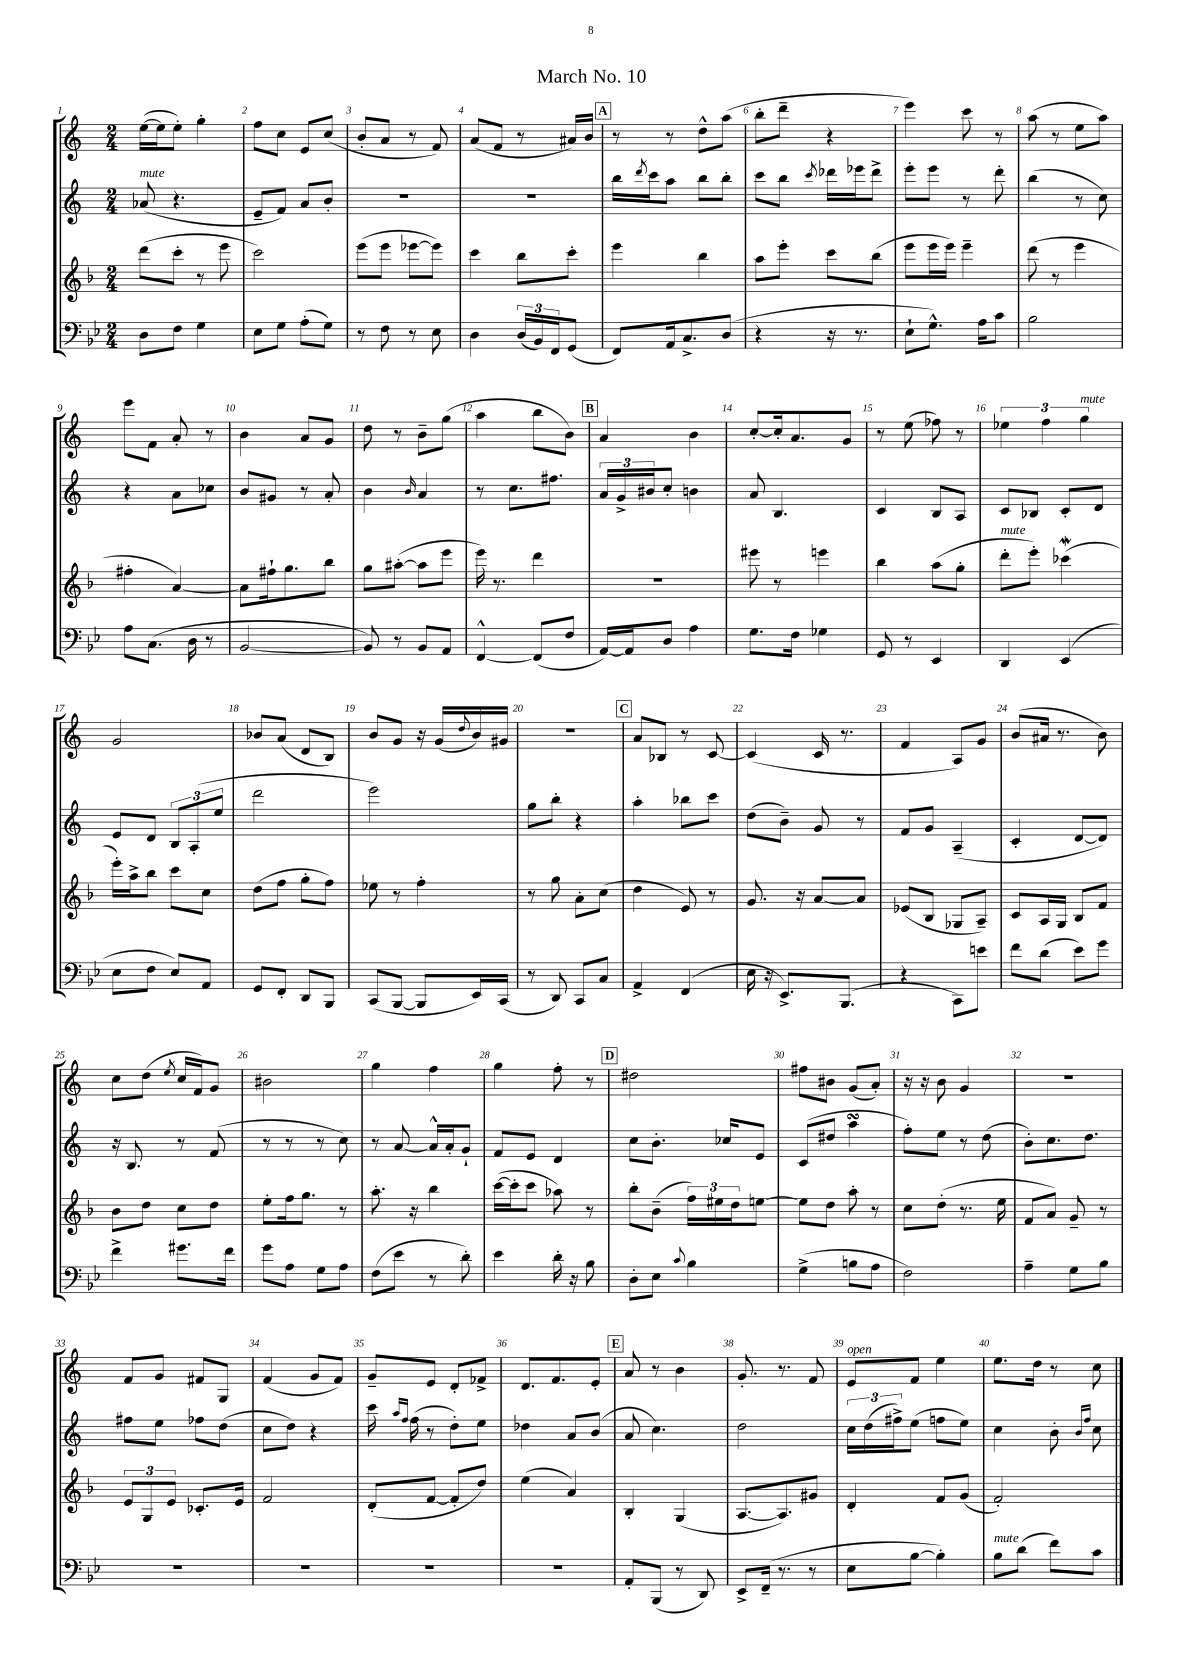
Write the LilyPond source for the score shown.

\header { title = "March No. 10" }
<<
\new StaffGroup <<
\new Staff = "s0" {
    \clef treble \key c \major \numericTimeSignature \time 2/4
    e''16~( e''16 e''8-.) g''4-. |
    f''8 c''8 e'8 c''8( |
    b'8-. a'8 r8 f'8) |
    a'8( f'8 r8 ais'16) b'16 |
    \mark \markup { \box "A" } r8 r8 d''8-^ a''8( |
    b''8-. d'''8-- r4 |
    e'''4) c'''8 r8 |
    a''8( r8 e''8 a''8) |
    e'''8 f'8 a'8-. r8 |
    b'4 a'8 g'8 |
    d''8 r8 b'8-- g''8( |
    a''4 b''8 b'8) |
    \mark \markup { \box "B" } a'4 b'4 |
    c''8~-. c''16-. a'8. g'8 |
    r8 e''8( fes''8) r8 |
    \tuplet 3/2 { ees''4 f''4 g''4^\markup { \italic "mute" } } |
    g'2 |
    bes'8 a'8( d'8 b8) |
    b'8 g'8 r16 g'16( \appoggiatura { d''8 } b'16) gis'16 |
    r2 |
    \mark \markup { \box "C" } a'8 bes8 r8 c'8~ |
    c'4( c'16 r8. |
    f'4 a8) g'8 |
    b'8( ais'16 r8. b'8) |
    c''8 d''8( \acciaccatura { e''8 } c''16 f'16) g'8 |
    bis'2 |
    g''4 f''4 |
    g''4 f''8-. r8 |
    \mark \markup { \box "D" } dis''2 |
    fis''8 bis'8 g'8( a'8-.) |
    r16 r16 b'8 g'4 |
    r2 |
    f'8 g'8 fis'8 g8 |
    f'4( g'8 f'8) |
    g'8-- e'8 d'8-. fes'8-> |
    d'8. f'8. e'8-. |
    \mark \markup { \box "E" } a'8 r8 b'4 |
    g'8.-. r8. f'8 |
    e'8^\markup { \italic "open" } f'8 e''4 |
    e''8. d''16 r8 c''8 \bar "|." |
}
\new Staff = "s1" {
    \clef treble \key c \major \numericTimeSignature \time 2/4
    aes'8^\markup { \italic "mute" }( r4. |
    e'8-- f'8) a'8 b'8-. |
    r2 |
    R2 |
    \mark \markup { \box "A" } b''16 \acciaccatura { d'''8 } c'''16 a''8 b''8 b''8-. |
    c'''8 b''8 \acciaccatura { c'''8 } des'''16 ees'''16 des'''8-> |
    e'''8-. e'''8 r8 d'''8-. |
    b''4( r8 c''8) |
    r4 a'8 ces''8 |
    b'8 gis'8 r8 a'8-. |
    b'4 \grace { b'16 } a'4 |
    r8 c''8. fis''8. |
    \mark \markup { \box "B" } \tuplet 3/2 { a'16 g'16-> bis'16 } c''8-. b'4 |
    a'8 b4. |
    c'4 b8 a8 |
    c'8 bes8 c'8-. d'8 |
    e'8 d'8 \tuplet 3/2 { b8 a8-.( e''8 } |
    d'''2 |
    e'''2) |
    g''8 b''8-. r4 |
    \mark \markup { \box "C" } a''4-. bes''8 c'''8 |
    d''8( b'8--) g'8 r8 |
    f'8 g'8 a4--( |
    c'4-. d'8~ d'8) |
    r16 b8. r8 f'8( |
    r8 r8 r8 c''8) |
    r8 a'8~ a'16-^ a'16-. g'8-! |
    f'8 e'8 d'4 |
    \mark \markup { \box "D" } c''8 b'8.-. ces''16 e'8 |
    c'8( dis''8 a''4\turn |
    f''8-.) e''8 r8 d''8( |
    b'8-.) c''8. d''8. |
    fis''8 e''8 fes''8 d''8( |
    c''8 d''8) r4 |
    c'''16 \grace { a''16 f''16 } f''16( r8 d''8-.) e''8 |
    des''4 a'8 b'8( |
    \mark \markup { \box "E" } a'8 c''4.) |
    d''2 |
    \tuplet 3/2 { c''16 d''16( fis''16->) } e''8( f''8 e''8) |
    c''4 b'8-. \grace { b'16 f''16 } c''8 \bar "|." |
}
\new Staff = "s2" {
    \clef treble \key f \major \numericTimeSignature \time 2/4
    d'''8( c'''8-. r8 e'''8 |
    c'''2) |
    e'''8( e'''8 ees'''8~ ees'''8) |
    c'''4 bes''8 c'''8-. |
    \mark \markup { \box "A" } e'''4 bes''4 |
    a''8 e'''8-. c'''8 bes''8( |
    e'''8 e'''16 e'''16) e'''4-- |
    d'''8( r8 e'''4 |
    fis''4-. a'4~) |
    a'8 fis''16-! g''8. bes''8 |
    g''8 ais''8~-.( ais''8 e'''8 |
    e'''16) r8. d'''4 |
    \mark \markup { \box "B" } R2 |
    eis'''8 r8 e'''4 |
    bes''4 a''8( g''8-. |
    d'''8-.^\markup { \italic "mute" } e'''8-.) ces'''4\mordent( |
    e'''16-.) a''16-> bes''8 c'''8 c''8 |
    d''8( f''8 g''8-. f''8) |
    ees''8 r8 f''4-. |
    r8 g''8 a'8-. c''8( |
    \mark \markup { \box "C" } d''4 e'8) r8 |
    g'8. r16 a'8~ a'8 |
    ees'8( bes8 ges8 a8--) |
    c'8 a16 g16 bes8 f'8 |
    bes'8 d''8 c''8 d''8 |
    e''8-. f''16 g''8. r8 |
    a''8.-. r16 bes''4 |
    c'''16~( c'''16-. c'''8 aes''8) r8 |
    \mark \markup { \box "D" } bes''8-. bes'8--( \tuplet 3/2 { f''16) eis''16 d''16 } e''8~ |
    e''8 d''8 a''8-. r8 |
    c''8 d''8-.( r8. e''16 |
    f'8 a'8) g'8-- r8 |
    \tuplet 3/2 { e'8 g8 e'8 } ces'8.-. e'16 |
    f'2 |
    d'8-.( f'8~ f'8-. d''8) |
    e''4( a'4) |
    \mark \markup { \box "E" } bes4-. g4( |
    a8.~ a8.) gis'8 |
    d'4-. f'8 g'8( |
    f'2-.) \bar "|." |
}
\new Staff = "s3" {
    \clef bass \key bes \major \numericTimeSignature \time 2/4
    d8 f8 g4 |
    ees8 g8 a8-.( g8) |
    r8 f8 r8 ees8 |
    d4 \tuplet 3/2 { d16( bes,16) f,16 } g,8( |
    \mark \markup { \box "A" } f,8) a,16 c8.-> d8( |
    r4 r16 r8. |
    ees8-! g8.-^) a16 c'8 |
    bes2 |
    a8 c8.( d16 r8 |
    bes,2~ |
    bes,8) r8 bes,8 a,8 |
    f,4~-^ f,8( f8 |
    \mark \markup { \box "B" } a,16~) a,16 d8 a4 |
    g8. f16 ges4 |
    g,8 r8 ees,4 |
    d,4 ees,4( |
    ees8 f8 ees8) a,8 |
    g,8 f,8-. d,8 bes,,8 |
    c,8( bes,,8~ bes,,8 ees,16) c,16( |
    r8 d,8) c,8 c8 |
    \mark \markup { \box "C" } a,4-> f,4( |
    ees16 r16 ees,8.->) bes,,8.( |
    r4 c,8) e'8 |
    f'8 d'8( ees'8) g'8 |
    f'4-> gis'8. f'16 |
    g'8 a8 g8 a8 |
    f8( ees'8 r8 d'8-.) |
    ees'4 d'16-. r16 bes8 |
    \mark \markup { \box "D" } d8-. ees8 \appoggiatura { c'8 } bes4 |
    g4->( b8 a8 |
    f2) |
    a4-- g8 bes8 |
    R2 |
    R2 |
    R2 |
    R2 |
    \mark \markup { \box "E" } a,8-. bes,,8( r8 d,8) |
    ees,8-> f,16--( r8. r8 |
    ees8 bes8~ bes4-.) |
    bes8^\markup { \italic "mute" } d'8( f'8) c'8 \bar "|." |
}
>>
>>
\layout { \context { \Score \override BarNumber.break-visibility = ##(#f #t #t) barNumberVisibility = #all-bar-numbers-visible } }
